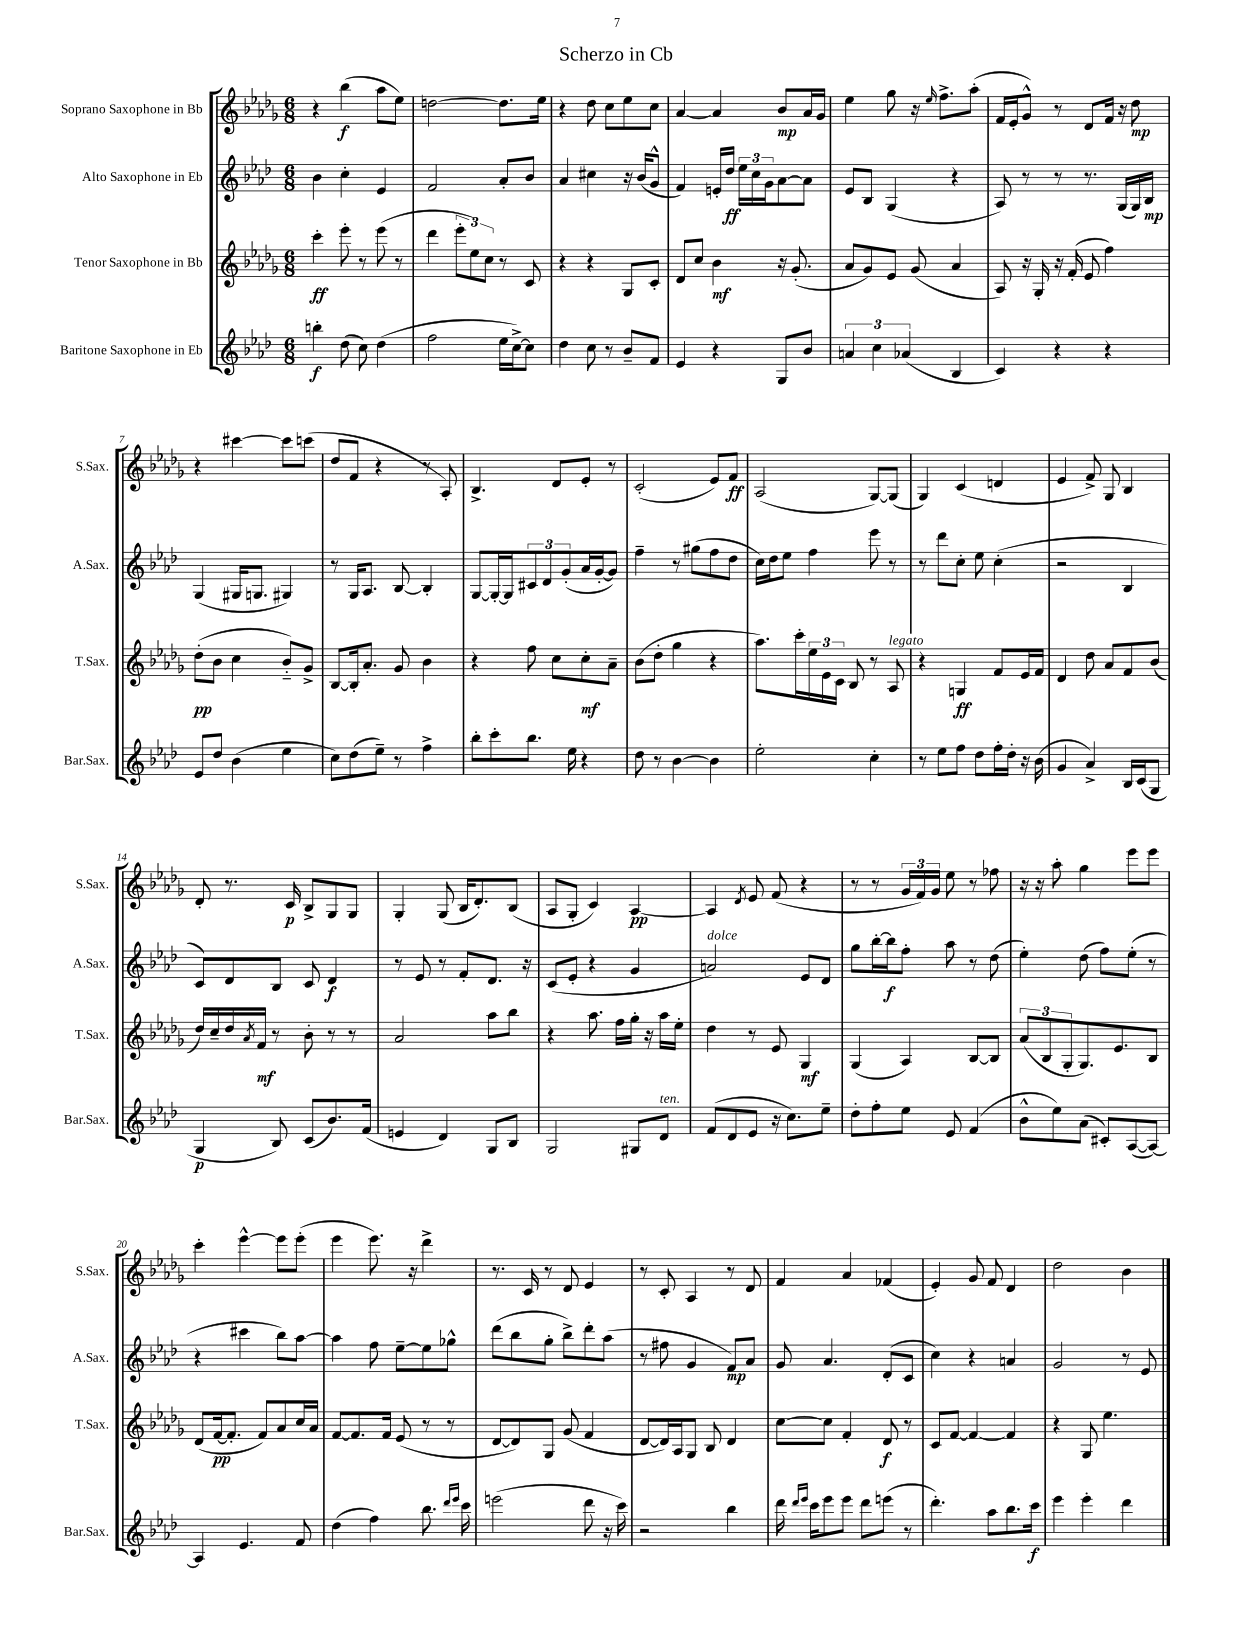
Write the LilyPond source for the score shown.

\header { title = "Scherzo in Cb" }
<<
\new StaffGroup <<
\new Staff = "s0" \with { instrumentName = "Soprano Saxophone in Bb" shortInstrumentName = "S.Sax." } {
    \clef treble \key des \major \numericTimeSignature \time 6/8
    r4 bes''4\f( aes''8 ees''8) |
    d''2~ d''8. ees''16 |
    r4 des''8 c''8 ees''8 c''8 |
    aes'4~ aes'4 bes'8\mp aes'16 ges'16 |
    ees''4 ges''8 r16 \grace { ees''16 } f''8.-> aes''8-.( |
    f'16 ees'16-. ges'8-^) r8 des'8 f'16 r16 des''8\mp |
    r4 cis'''4~ cis'''8 c'''8( |
    des''8 f'8 r4 r8 aes8-.) |
    bes4.-> des'8 ees'8-. r8 |
    c'2-.( ees'8) f'8\ff |
    aes2( ges8~) ges8( |
    ges4) c'4( d'4 |
    ees'4 f'8->) ges8 bes4 |
    des'8-. r8. c'16\p bes8-> ges8 ges8 |
    ges4-. ges8( bes16 des'8.-.) bes8( |
    aes8 ges8-. c'4) aes4~\pp |
    aes4 \acciaccatura { des'8 } ees'8 f'8( r4 |
    r8 r8 \tuplet 3/2 { ges'16 f'16) ges'16 } ees''8 r8 fes''8 |
    r16 r16 aes''8-. ges''4 ees'''8 ees'''8 |
    c'''4-. ees'''4~-^ ees'''8 ees'''8-.( |
    ees'''4 ees'''8.) r16 des'''4-> |
    r8. c'16 r8 des'8 ees'4 |
    r8 c'8-. aes4 r8 des'8 |
    f'4 aes'4 fes'4( |
    ees'4-.) ges'8 f'8 des'4 |
    des''2 bes'4 \bar "|." |
}
\new Staff = "s1" \with { instrumentName = "Alto Saxophone in Eb" shortInstrumentName = "A.Sax." } {
    \clef treble \key aes \major \numericTimeSignature \time 6/8
    bes'4 c''4-. ees'4 |
    f'2 aes'8-. bes'8 |
    aes'4 cis''4 r16 bes'16( g'8-^ |
    f'4) e'16-. des''16\ff \tuplet 3/2 { ees''16 c''16 g'16 } aes'8~ aes'8 |
    ees'8 bes8 g4( r4 |
    aes8) r8 r8 r8. g16( g16) bes16\mp |
    g4( gis16 g8. gis4) |
    r8 g16 aes8. bes8~ bes4-. |
    g8~ g16~-. g16 \tuplet 3/2 { cis'8 des'8 g'8-.( } aes'16 g'16~-. g'8) |
    f''4-- r8 gis''8( f''8 des''8 |
    c''16) des''16 ees''8 f''4 ees'''8 r8 |
    r8 des'''8 c''8-. ees''8 c''4-.( |
    r2 bes4 |
    c'8) des'8 bes8 c'8 des'4\f |
    r8 ees'8 r8 f'8-. des'8. r16 |
    c'8( ees'8-. r4 g'4 |
    a'2^\markup { \italic "dolce" }) ees'8 des'8 |
    g''8 bes''16~-. bes''16\f f''8-. aes''8 r8 des''8( |
    ees''4-.) des''8( f''8) ees''8-.( r8 |
    r4 cis'''4 bes''8) aes''8~ |
    aes''4 f''8 ees''8~-- ees''8 ges''8-^ |
    des'''8( bes''8 g''8-. bes''8->) des'''8-. aes''8( |
    r8 fis''8 g'4 f'8\mp) aes'8 |
    g'8 aes'4. des'8-.( c'8 |
    c''4) r4 a'4 |
    g'2 r8 ees'8 \bar "|." |
}
\new Staff = "s2" \with { instrumentName = "Tenor Saxophone in Bb" shortInstrumentName = "T.Sax." } {
    \clef treble \key des \major \numericTimeSignature \time 6/8
    c'''4-.\ff ees'''8-. r8 ees'''8( r8 |
    des'''4 \tuplet 3/2 { ees'''8-. ees''8) c''8 } r8 c'8 |
    r4 r4 ges8 c'8-. |
    des'8 c''8 bes'4\mf r16 ges'8.-.( |
    aes'8 ges'8) ees'8 ges'8( aes'4 |
    aes8) r16 ges16-. r16 f'16-.( ees'8 f''4) |
    des''8-.\pp( bes'8 c''4 bes'8-_) ges'8-> |
    bes8~ bes16-. aes'8.-. ges'8 bes'4 |
    r4 f''8 c''8 c''8-.\mf aes'8-- |
    bes'8( des''8-. ges''4 r4 |
    aes''8.) c'''16-. \tuplet 3/2 { ees''16 ees'16 c'16 } bes8 r8 aes8^\markup { \italic "legato" } |
    r4 g4\ff f'8 ees'16 f'16 |
    des'4 des''8 aes'8 f'8 bes'8( |
    des''16) c''16-- des''16 \acciaccatura { aes'8 } f'16\mf r8 bes'8-. r8 r8 |
    aes'2 aes''8 bes''8 |
    r4 aes''8. f''16 ges''16-. r16 aes''16 ees''16-. |
    des''4 r8 ees'8 ges4\mf |
    ges4( aes4) bes8~ bes8 |
    \tuplet 3/2 { aes'8( bes8 ges8-. } ges8.) ees'8. bes8 |
    des'8( f'16~\pp f'8.-. f'8) aes'8 c''16 aes'16 |
    f'8~ f'8. f'16 ees'8( r8 r8 |
    des'8~ des'8) ges8 ges'8( f'4 |
    des'8~ des'16) aes16 ges8 bes8 des'4 |
    c''8~ c''8 f'4-. des'8\f r8 |
    c'8 f'8~ f'4~ f'4 |
    r4 ges8 ees''4. \bar "|." |
}
\new Staff = "s3" \with { instrumentName = "Baritone Saxophone in Eb" shortInstrumentName = "Bar.Sax." } {
    \clef treble \key aes \major \numericTimeSignature \time 6/8
    b''4-.\f des''8( c''8) des''4( |
    f''2 ees''16 c''16~->) c''8 |
    des''4 c''8 r8 bes'8-- f'8 |
    ees'4 r4 g8 bes'8 |
    \tuplet 3/2 { a'4 c''4 aes'4( } bes4 |
    c'4) r4 r4 |
    ees'8 des''8 bes'4( ees''4 |
    c''8) des''8( ees''8--) r8 f''4-> |
    bes''8-. c'''8-. bes''8. ees''16 r4 |
    des''8 r8 bes'4~ bes'4 |
    ees''2-. c''4-. |
    r8 ees''8 f''8 des''8 f''16-. des''16-. r16 bes'16( |
    g'4 aes'4->) bes16 c'16( g8 |
    g4\p bes8) c'8( bes'8.) f'16( |
    e'4 des'4) g8 bes8 |
    g2 gis8 des'8^\markup { \italic "ten." } |
    f'8( des'8 ees'8 r16 c''8.) ees''8-- |
    des''8-. f''8-. ees''8 ees'8 f'4( |
    bes'8-^ ees''8) aes'8( cis'8-.) aes8~( aes8~) |
    aes4 ees'4. f'8 |
    des''4( f''4) bes''8. \grace { des'''16 ees'''16 } c'''16 |
    e'''2( des'''8 r16 c'''16) |
    r2 bes''4 |
    des'''16 \grace { des'''16 ees'''16 } c'''16 ees'''8 ees'''8 des'''8 e'''8( r8 |
    des'''4.-.) aes''8 bes''8. c'''16\f |
    ees'''4 ees'''4-. des'''4 \bar "|." |
}
>>
>>
